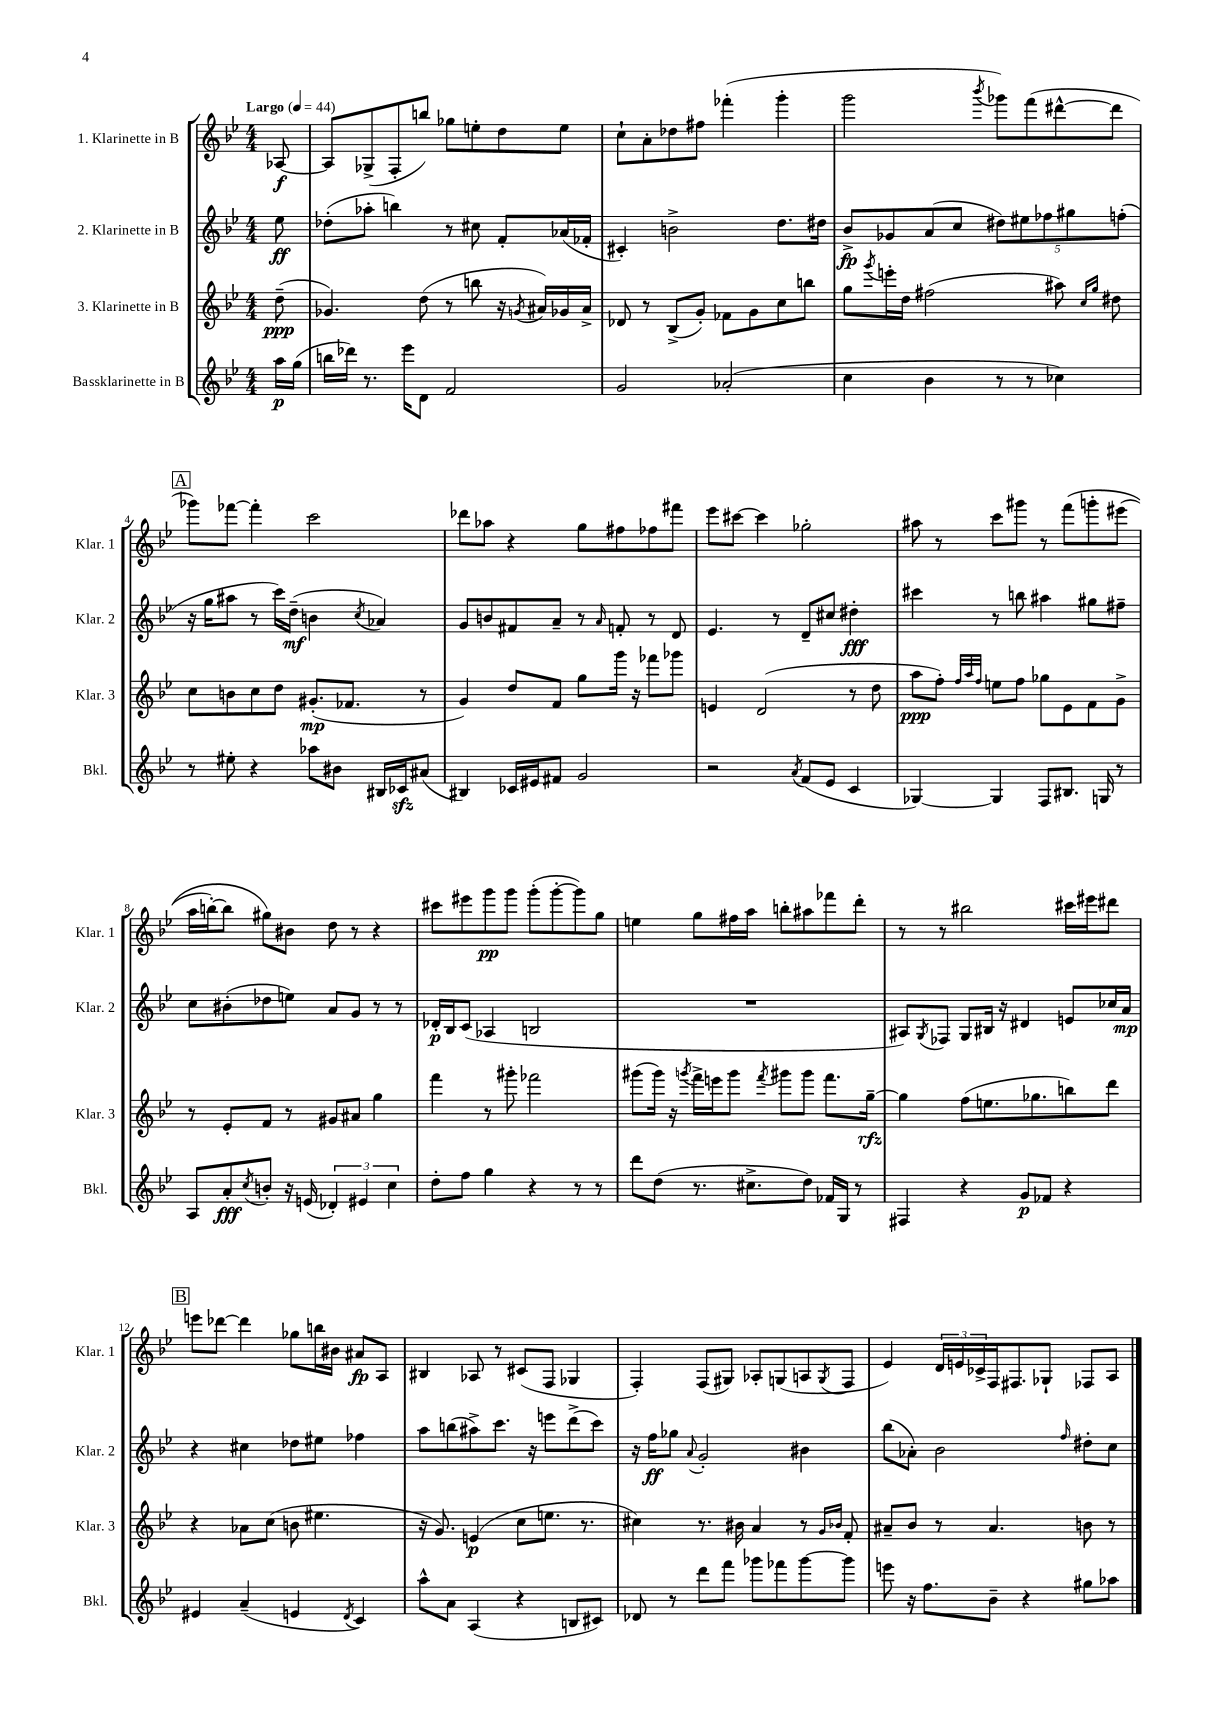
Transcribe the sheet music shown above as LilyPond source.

<<
\new StaffGroup <<
\new Staff = "s0" \with { instrumentName = "1. Klarinette in B" shortInstrumentName = "Klar. 1" } {
    \clef treble \key bes \major \numericTimeSignature \time 4/4 \partial 8 \tempo "Largo" 4 = 44
    aes8~\f |
    aes8 ges8->( f8-. b''8) ges''8 e''8-. d''8 e''8 |
    c''8-! a'8-. des''8 fis''8 fes'''4-.( g'''4-. |
    g'''2 \acciaccatura { bes'''8 } ges'''8) f'''8( dis'''8~-^ dis'''8 |
    \mark \markup { \box "A" } ges'''8) fes'''8~ fes'''4-. c'''2 |
    des'''8 aes''8 r4 g''8 fis''8 fes''8 fis'''8 |
    ees'''8 cis'''8~ cis'''4 ges''2-. |
    ais''8 r8 c'''8 gis'''8 r8 f'''8\( g'''8-. eis'''8( |
    a''16 b''16~-.) b''8 gis''8\) bis'8 d''8 r8 r4 |
    cis'''8 eis'''8 g'''8\pp g'''8 g'''8-.( g'''8~-. g'''8) g''8 |
    e''4 g''8 fis''16 a''16 b''8-. ais''8 fes'''8 d'''8-. |
    r8 r8 bis''2 cis'''16 eis'''16 dis'''8 |
    \mark \markup { \box "B" } e'''8 des'''8~ des'''4 ges''8 b''16 bis'16 ais'8\fp a8 |
    bis4 aes8 r8 cis'8( f8 ges4 |
    f4-.) f8( gis8) aes8-. g8( a8 \acciaccatura { g8 } f8 |
    ees'4) \tuplet 3/2 { d'16 e'16 ces'16-> } f16 fis8. ges8-! fes8 a8 \bar "|." |
}
\new Staff = "s1" \with { instrumentName = "2. Klarinette in B" shortInstrumentName = "Klar. 2" } {
    \clef treble \key bes \major \numericTimeSignature \time 4/4 \partial 8
    ees''8\ff |
    des''8-.( aes''8-. b''4) r8 cis''8 f'8-. aes'16( fes'16-. |
    cis'4-.) b'2-> d''8. dis''16 |
    bes'8->\fp ges'8 a'8( c''8 \tuplet 5/4 { dis''8) eis''8 fes''8 gis''8 f''8-.( } |
    \mark \markup { \box "A" } r16 g''16 ais''8 r8 c'''16) d''16--\mf( b'4 \acciaccatura { c''8 } aes'4) |
    g'8 b'8 fis'8 a'8-- r8 \grace { a'16 } f'8-. r8 d'8 |
    ees'4. r8 d'8-- cis''8 dis''4-.\fff |
    cis'''4 r8 b''8 ais''4 gis''8 fis''8-- |
    c''8 bis'8-.( des''8 e''8) a'8 g'8 r8 r8 |
    des'16-.\p bes16 c'8( aes4 b2 |
    R1 |
    ais8) \acciaccatura { g8 } fes8 g8 bis16 r16 dis'4 e'8 ces''16 a'16\mp |
    \mark \markup { \box "B" } r4 cis''4 des''8 eis''8 fes''4 |
    a''8 b''8( ais''8->) c'''8. r16 e'''8 d'''8->( c'''8) |
    r16 f''16\ff ges''8 \appoggiatura { a'8 } g'2-. bis'4 |
    bes''8( aes'8-.) bes'2 \grace { f''16 } dis''8-. c''8 \bar "|." |
}
\new Staff = "s2" \with { instrumentName = "3. Klarinette in B" shortInstrumentName = "Klar. 3" } {
    \clef treble \key bes \major \numericTimeSignature \time 4/4 \partial 8
    d''8--\ppp( |
    ges'4.) d''8( r8 b''8 r16 \acciaccatura { g'8 } ais'16) ges'16 ais'16-> |
    des'8 r8 bes8->( g'8-.) fes'8 g'8 c''8 b''8 |
    g''8 \acciaccatura { g'''8 } e'''16-. d''16 fis''2( ais''8) \grace { c''16 g''16 } dis''8 |
    \mark \markup { \box "A" } c''8 b'8 c''8 d''8 gis'8.-.\mp( fes'8. r8 |
    g'4) d''8 f'8 g''8 g'''16 r16 fes'''8 ges'''8 |
    e'4 d'2( r8 d''8 |
    a''8\ppp f''8-.) \grace { f''32 a''32 f''32 } e''8 f''8 ges''8 ees'8 f'8 g'8-> |
    r8 ees'8-. f'8 r8 gis'8 ais'8 g''4 |
    f'''4 r8 gis'''8-. fes'''2 |
    gis'''8( gis'''16) r16 \acciaccatura { g'''8 } f'''16-> e'''16 g'''8 \acciaccatura { f'''8 } gis'''8 gis'''8 f'''8. g''16~--\rfz |
    g''4 f''8( e''8. ges''8. b''8) d'''8 |
    \mark \markup { \box "B" } r4 aes'8 c''8( b'8 eis''4. |
    r16 g'8.) e'4\p( c''8 e''8. r8. |
    cis''4) r8. bis'16 a'4 r8 \grace { g'16 bes'16 } f'8-. |
    ais'8-- bes'8 r8 ais'4. b'8 r8 \bar "|." |
}
\new Staff = "s3" \with { instrumentName = "Bassklarinette in B" shortInstrumentName = "Bkl." } {
    \clef treble \key bes \major \numericTimeSignature \time 4/4 \partial 8
    a''16\p g''16( |
    b''16 des'''16) r8. ees'''16 d'8 f'2 |
    g'2 aes'2-.( |
    c''4 bes'4 r8 r8 ces''4) |
    \mark \markup { \box "A" } r8 eis''8-. r4 aes''8 bis'8 bis16 ces'16\sfz ais'8( |
    bis4) ces'16 eis'16 fis'8 g'2 |
    r2 \acciaccatura { a'8 } f'8( ees'8 c'4 |
    ges4~) ges4 f8 bis8. g16 r8 |
    a8 a'8-.\fff \acciaccatura { c''8 } b'8-. r16 e'16( \tuplet 3/2 { des'4-.) eis'4 c''4 } |
    d''8-. f''8 g''4 r4 r8 r8 |
    d'''8 d''8( r8. cis''8.-> d''8) fes'16 g16 r8 |
    fis4 r4 g'8\p fes'8 r4 |
    \mark \markup { \box "B" } eis'4 a'4--( e'4 \acciaccatura { d'8 } c'4) |
    a''8-^ a'8 a4( r4 b8 cis'8) |
    des'8 r8 d'''8 f'''8 ges'''8 fes'''8 ges'''8~ ges'''8 |
    e'''8 r16 f''8. bes'8-- r4 gis''8 aes''8 \bar "|." |
}
>>
>>
